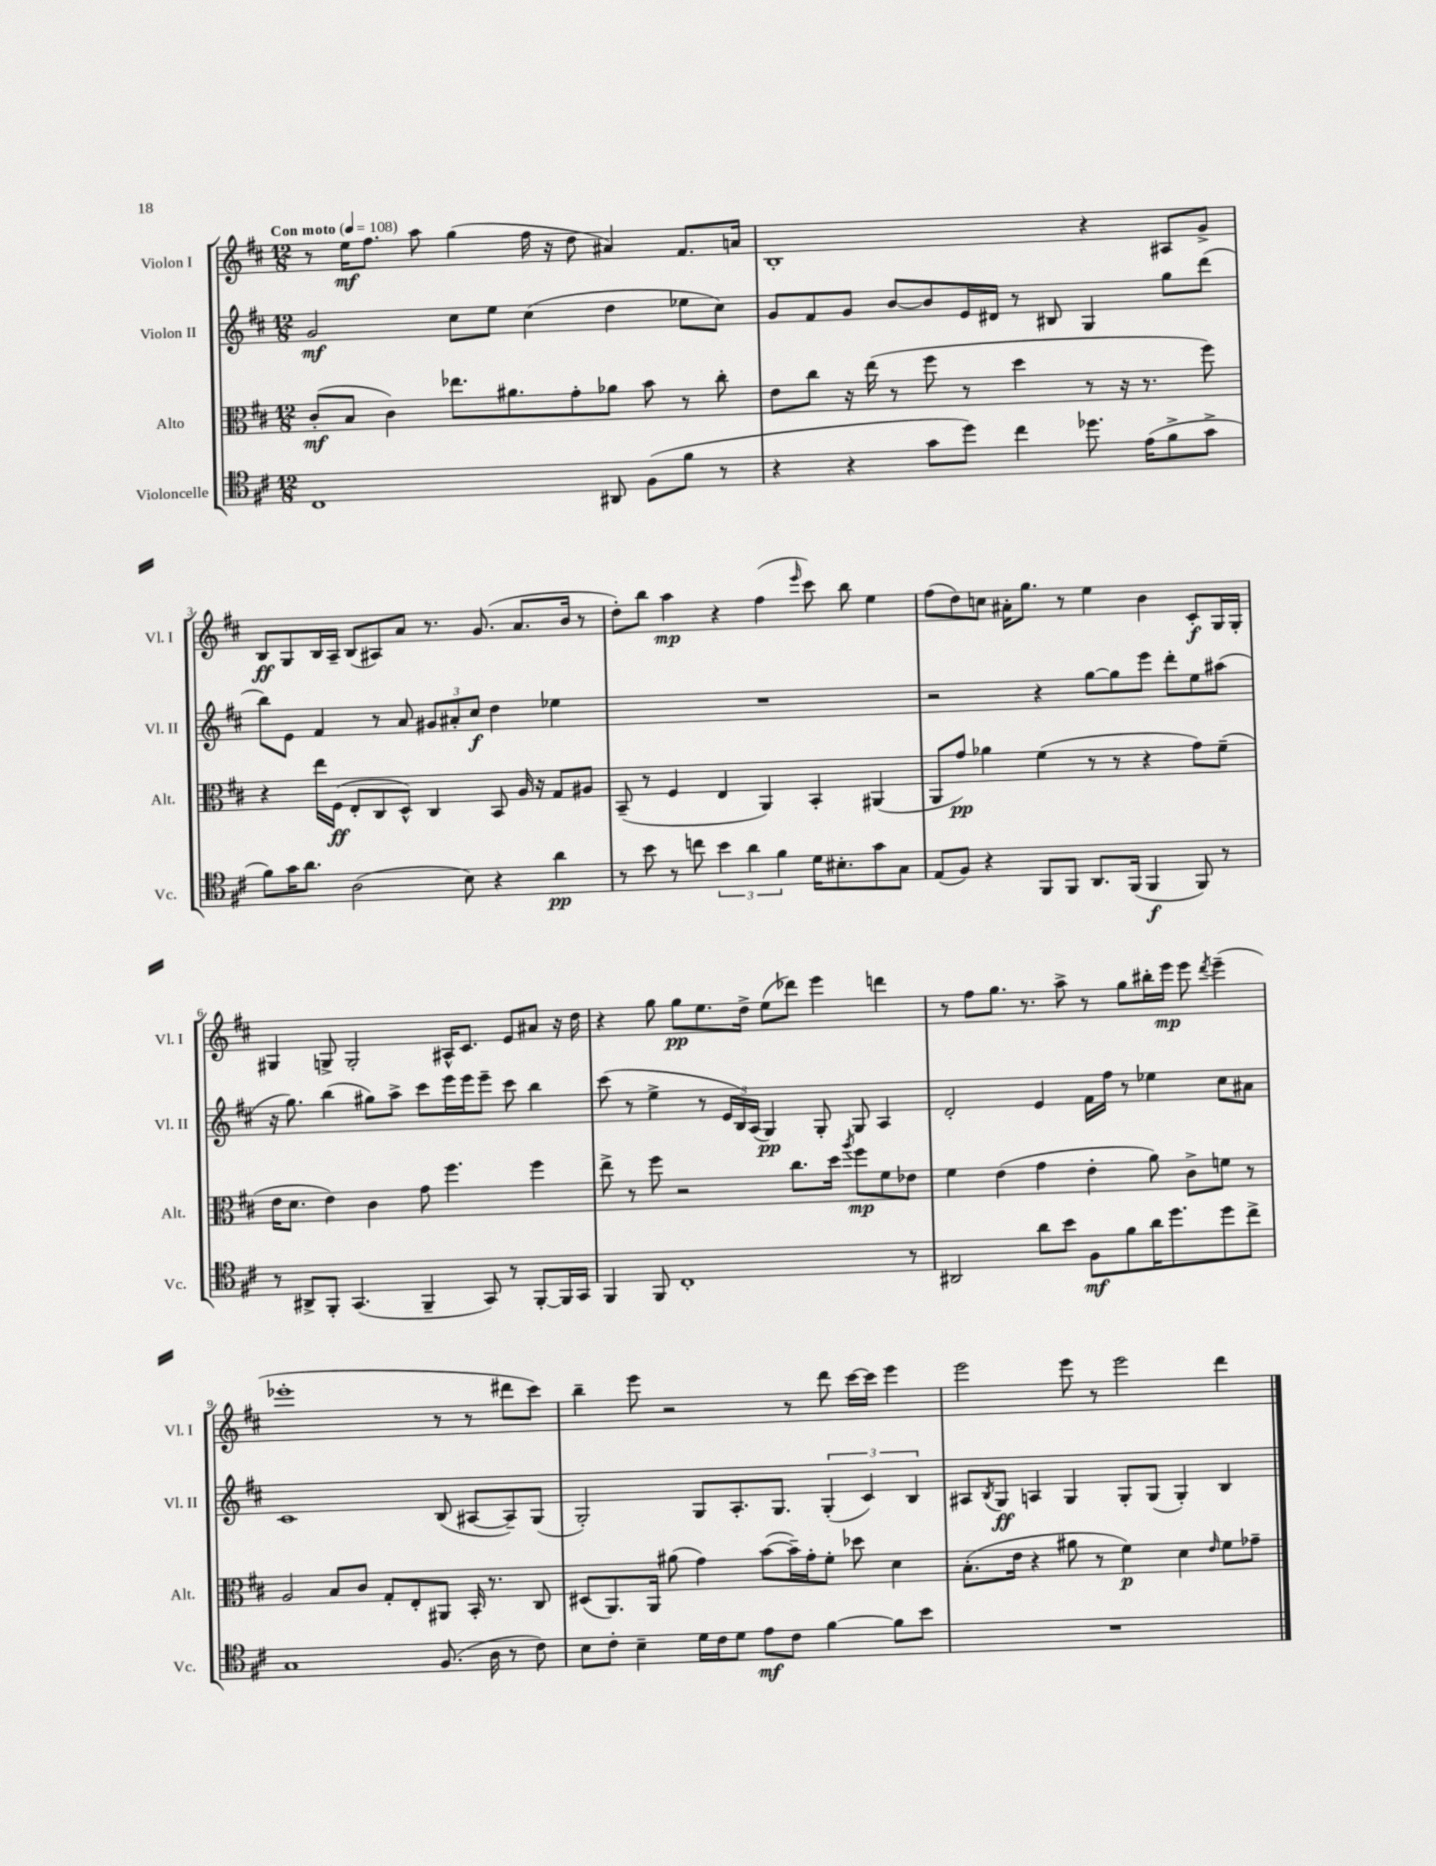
<<
\new StaffGroup <<
\new Staff = "s0" \with { instrumentName = "Violon I" shortInstrumentName = "Vl. I" } {
    \clef treble \key d \major \numericTimeSignature \time 12/8 \tempo "Con moto" 4 = 108
    r8 e''16\mf fis''8. a''8 g''4( fis''16 r16 d''8 ais'4) fis'8. a'16 |
    b1-. r4 ais8 g'8-> |
    b8\ff g8 b16 a16-- b8( ais8) a'8 r8. g'8.( a'8. b'16 r8 |
    d''8-.) b''8 a''4\mp r4 fis''4( \grace { e'''16 } cis'''8) b''8 e''4 |
    fis''8( d''8) c''8 ais'16-. g''8. r8 e''4 b'4 cis'8-.\f g16 g16-. |
    gis4 g8-> g2-. ais16-^ cis'8. e'8 ais'8 r16 d''16 |
    r4 g''8 g''8\pp e''8. d''16-> e''8( des'''8) e'''4 d'''4 |
    r8 fis''8 g''8. r8. a''8-> r8 g''8 bis''16-. e'''16\mp e'''8 \acciaccatura { d'''8 } e'''4--( |
    ees'''1-. r8 r8 dis'''8 cis'''8) |
    b''4-- e'''8 r2 r8 d'''8 cis'''16~ cis'''16 e'''4 |
    e'''2 e'''8 r8 e'''2 d'''4 \bar "|." |
}
\new Staff = "s1" \with { instrumentName = "Violon II" shortInstrumentName = "Vl. II" } {
    \clef treble \key d \major \numericTimeSignature \time 12/8
    g'2\mf cis''8 e''8 cis''4( d''4 ees''8 cis''8) |
    g'8 fis'8 g'8 b'8~ b'8 e'16 dis'16 r8 bis8 g4 g''8 d'''8( |
    b''8) e'8 fis'4 r8 a'8 \tuplet 3/2 { gis'8 ais'8-. cis''8\f } d''4 ees''4 |
    R1. |
    r2 r4 g''8~ g''8 e'''8 d'''8-. e''8 ais''8( |
    r16 g''8.) b''4( gis''8) a''8-> cis'''8 e'''16 e'''16 e'''8-- cis'''8 b''4 |
    cis'''8( r8 e''4-> r8 \tuplet 3/2 { e'16 b16) a16( } g4\pp) g8-. g8 a4 |
    d'2-. e'4 fis'16 fis''16 r8 ees''4 cis''8 ais'8 |
    cis'1 b8( ais8~ ais8--) g8( |
    g2-.) g8 a8.-. g8. \tuplet 3/2 { g4-.( cis'4) b4 } |
    ais8 \acciaccatura { b8 } g8\ff a4 g4 g8-. g8( g4-.) b4 \bar "|." |
}
\new Staff = "s2" \with { instrumentName = "Alto" shortInstrumentName = "Alt." } {
    \clef alto \key d \major \numericTimeSignature \time 12/8
    cis'8-.\mf( b8 cis'4) ees''8. ais'8. g'8-. aes'8 b'8 r8 cis''8-. |
    e'8 cis''8 r16 e''16( r8 fis''8 r8 d''4 r8 r16 r8. fis''8) |
    r4 e''16 fis16\ff( e8-. cis8 d8-^) cis4 b,8 a16 r16 g8 ais8 |
    b,8--( r8 fis4 e4 a,4) b,4-. ais,4( |
    a,8 g'8\pp) aes'4 fis'4( r8 r8 r4 g'8) fis'8--( |
    e'16 d'8. e'4) cis'4 g'8 fis''4. fis''4 |
    e''8-> r8 fis''8 r2 cis''8. d''16 \acciaccatura { a''8 } fis''8\mp fis'8 ees'8 |
    fis'4 e'4( g'4 e'4-. a'8) cis'8-> f'8 r8 |
    a2 b8 cis'8 g8-. e8-. ais,8 b,16-. r8. cis8 |
    dis8( a,8.) a,16 ais'8( g'4) b'8~( b'16--) g'16-. fis'8-. des''8 d'4 |
    b8.-.( e'16 r4 ais'8 r8 fis'4\p) d'4 \grace { e'16 } fis'8 ges'8-- \bar "|." |
}
\new Staff = "s3" \with { instrumentName = "Violoncelle" shortInstrumentName = "Vc." } {
    \clef tenor \key d \major \numericTimeSignature \time 12/8
    cis1 ais,8 fis8( fis'8 r8 |
    r4 r4 g'8 d''8) cis''4 des''8. e'16( fis'8-> g'8-> |
    fis'8) g'16 a'8. a2( b8) r4 a'4\pp |
    r8 b'8 r8 c''8 \tuplet 3/2 { b'4 a'4 fis'4 } d'16 bis8.-. g'8 g8 |
    e8( fis8) r4 fis,8 fis,8 a,8. fis,16( fis,4\f fis,8) r8 |
    r8 ais,8-> fis,8-. g,4.( fis,4-- g,8) r8 fis,8~-. fis,16 g,16 |
    fis,4 fis,8 cis1-. r8 |
    ais,2 a'8 b'8 fis8\mf fis'8 a'16 d''8. d''8 cis''8-> |
    g1 fis8.( a16 r8 cis'8) |
    b8 cis'8-. b4-- d'16 cis'16 d'8 e'8\mf cis'8 fis'4~ fis'8 b'8 |
    R1. \bar "|." |
}
>>
>>
